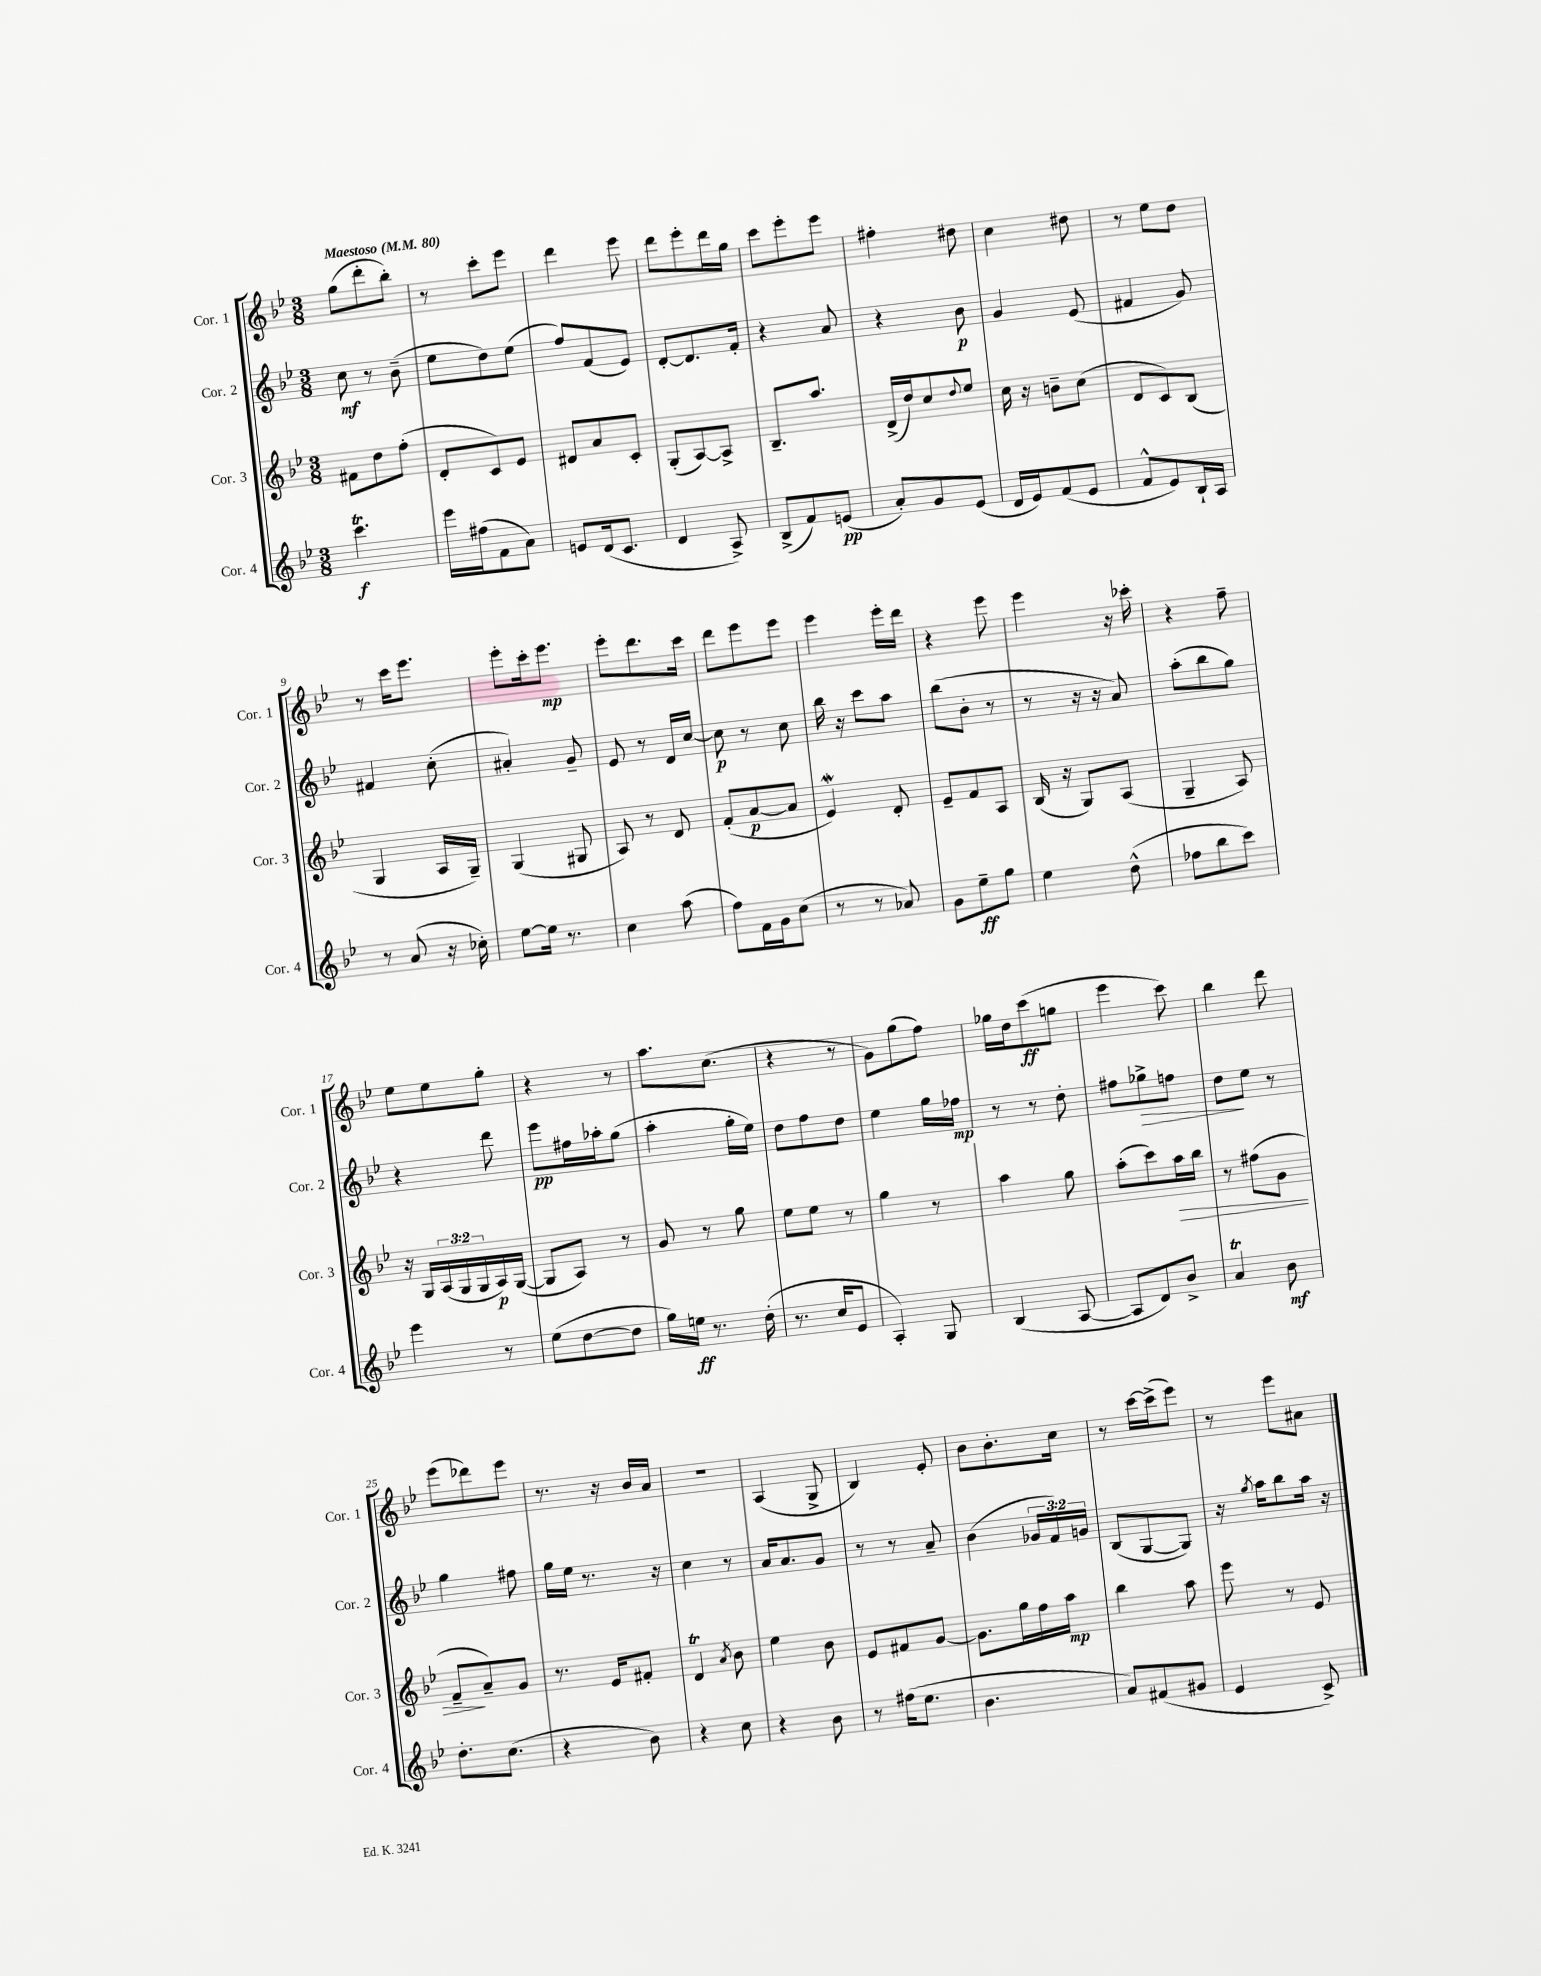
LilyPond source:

<<
\new StaffGroup <<
\new Staff = "s0" \with { instrumentName = "Cor. 1" shortInstrumentName = "Cor. 1" } {
    \clef treble \key bes \major \numericTimeSignature \time 3/8 \tempo "Maestoso" 4 = 80
    g''8( d'''8-. bes''8-.) |
    r8 c'''8-. ees'''8 |
    d'''4 ees'''8 |
    d'''8 ees'''8-. d'''16 g''16 |
    c'''8 ees'''8-. ees'''8 |
    fis''4-. dis''8 |
    c''4 dis''8 |
    r8 ees''8 d''8 |
    r8 c'''16 ees'''8. |
    ees'''8-. c'''16-. ees'''8.\mp |
    ees'''8-. d'''8. c'''16 |
    d'''8 ees'''8 ees'''8 |
    ees'''4 ees'''16-. d'''16 |
    r4 ees'''8 |
    ees'''4 r16 ces'''16-. |
    r4 f''8-- |
    ees''8 ees''8 g''8-. |
    r4 r8 |
    a''8. c''8.( |
    r4 r8 |
    g'8) g''8( f''8) |
    ges''16 d''16 c'''8\ff( g''8 |
    ees'''4 c'''8) |
    bes''4 d'''8 |
    ees'''8( des'''8) ees'''8 |
    r8. r16 bes'16 a'16 |
    R4. |
    a4( g8-> |
    bes4) ees'8-. |
    bes'8 bes'8.-. c''16 |
    r8 c'''16~ c'''16->( ees'''8) |
    r8 ees'''8 ais'8 \bar "|." |
}
\new Staff = "s1" \with { instrumentName = "Cor. 2" shortInstrumentName = "Cor. 2" } {
    \clef treble \key bes \major \numericTimeSignature \time 3/8 \override Staff.TupletNumber.text = #tuplet-number::calc-fraction-text
    c''8\mf r8 bes'8--( |
    ees''8 d''8) ees''8( |
    f''8) f'8( ees'8) |
    d'8~-. d'8. f'16-. |
    r4 a'8 |
    r4 bes'8\p |
    g'4 ees'8( |
    fis'4 g'8) |
    fis'4 c''8-.( |
    ais'4-.) g'8-- |
    ees'8 r8 d'16 c''16~ |
    c''8\p r8 c''8 |
    bes''16 r16 c'''8 a''8 |
    bes''8( bes'8-. r8 |
    r8 r16 r16 a'8) |
    a''8-.( bes''8 g''8) |
    r4 d'''8 |
    ees'''8\pp fis''16 aes''16-. g''8( |
    a''4-. g''16-. ees''16) |
    d''8 f''8 d''8 |
    ees''4 g''16 fes''16\mp |
    r8 r8 d''8-. |
    fis''8 ges''8->\> f''8 |
    d''8\! ees''8 r8 |
    g''4 fis''8 |
    g''16 ees''16 r8. r16 |
    c''4 r8 |
    a'16 a'8. g'8 |
    r8 r8 a'8-- |
    bes'4( \tuplet 3/2 { ges'16 f'16) g'16 } |
    bes8( g8~ g8) |
    r16 \acciaccatura { g''8 } a''16 bes''8 a''16 r16 \bar "|." |
}
\new Staff = "s2" \with { instrumentName = "Cor. 3" shortInstrumentName = "Cor. 3" } {
    \clef treble \key bes \major \numericTimeSignature \time 3/8 \override Staff.TupletNumber.text = #tuplet-number::calc-fraction-text
    fis'8 d''8 f''8-.( |
    d'8-. c'8) ees'8 |
    dis'8 a'8 c'8-. |
    g8-.( a8~) a8-> |
    bes8.-- a''8. |
    d'16->( d''16) c''8 \appoggiatura { d''8 } ees''8 |
    c''16 r16 b'8-- c''8( |
    d'8 c'8) bes8( |
    g4 a16 g16--) |
    g4( gis8 |
    a8) r8 d'8 |
    f'8-.( a'8~\p a'8 |
    ees'4\mordent) d'8-. |
    ees'8-- f'8 a8 |
    bes16( r16 g8) a8( |
    g4-- a8) |
    r16 g16 \tuplet 3/2 { a16( g16 g16 } a16\p) g16~( |
    g8 a8) r8 |
    g'8 r8 g''8 |
    ees''8 ees''8 r8 |
    g''4 r8 |
    a''4 g''8 |
    a''8-.( c'''8) a''16\> bes''16 |
    r8 fis''8( g'8 |
    f'8--\! a'8--) g'8 |
    r8. ees'16 fis'8-. |
    d'4\trill \acciaccatura { a'8 } bes'8 |
    ees''4 bes'8 |
    ees'8 fis'8 g'8~ |
    g'8. g''16 f''16 a''16\mp |
    bes''4 a''8 |
    ees'''8 r8 ees'8 \bar "|." |
}
\new Staff = "s3" \with { instrumentName = "Cor. 4" shortInstrumentName = "Cor. 4" } {
    \clef treble \key bes \major \numericTimeSignature \time 3/8
    c'''4.\trill\f |
    ees'''16 fis''16( f'8 a'8) |
    e'8 d'16( c'8. |
    d'4 a8->) |
    bes8->( f'8) e'8\pp( |
    a'8-.) g'8 ees'8( |
    d'16 ees'16) f'8( ees'8 |
    f'8-^ ees'8) bes16-! a16 |
    r8 a'8( r16 ces''16-.) |
    ees''8~ ees''16 r8. |
    c''4 a''8( |
    f''8) f'16 g'16 c''8( |
    r8 r8 aes'8) |
    g'8 ees''8--\ff g''8 |
    ees''4 d''8-^( |
    fes''8 bes''8 c'''8) |
    ees'''4 r8 |
    ees''8( d''8~ d''8 |
    g''16) e''16\ff r8. d''16-.( |
    r8. c''16 ees'8 |
    a4-.) g8 |
    bes4( a8~ |
    a8 d'8) bes'8-> |
    a'4\trill bes'8\mf |
    d''8.-. c''8.( |
    r4 bes'8) |
    r4 c''8 |
    r4 bes'8 |
    r8 fis''16( ees''8. |
    bes'4. |
    a'8) fis'8( gis'8 |
    ees'4 c'8->) \bar "|." |
}
>>
>>
